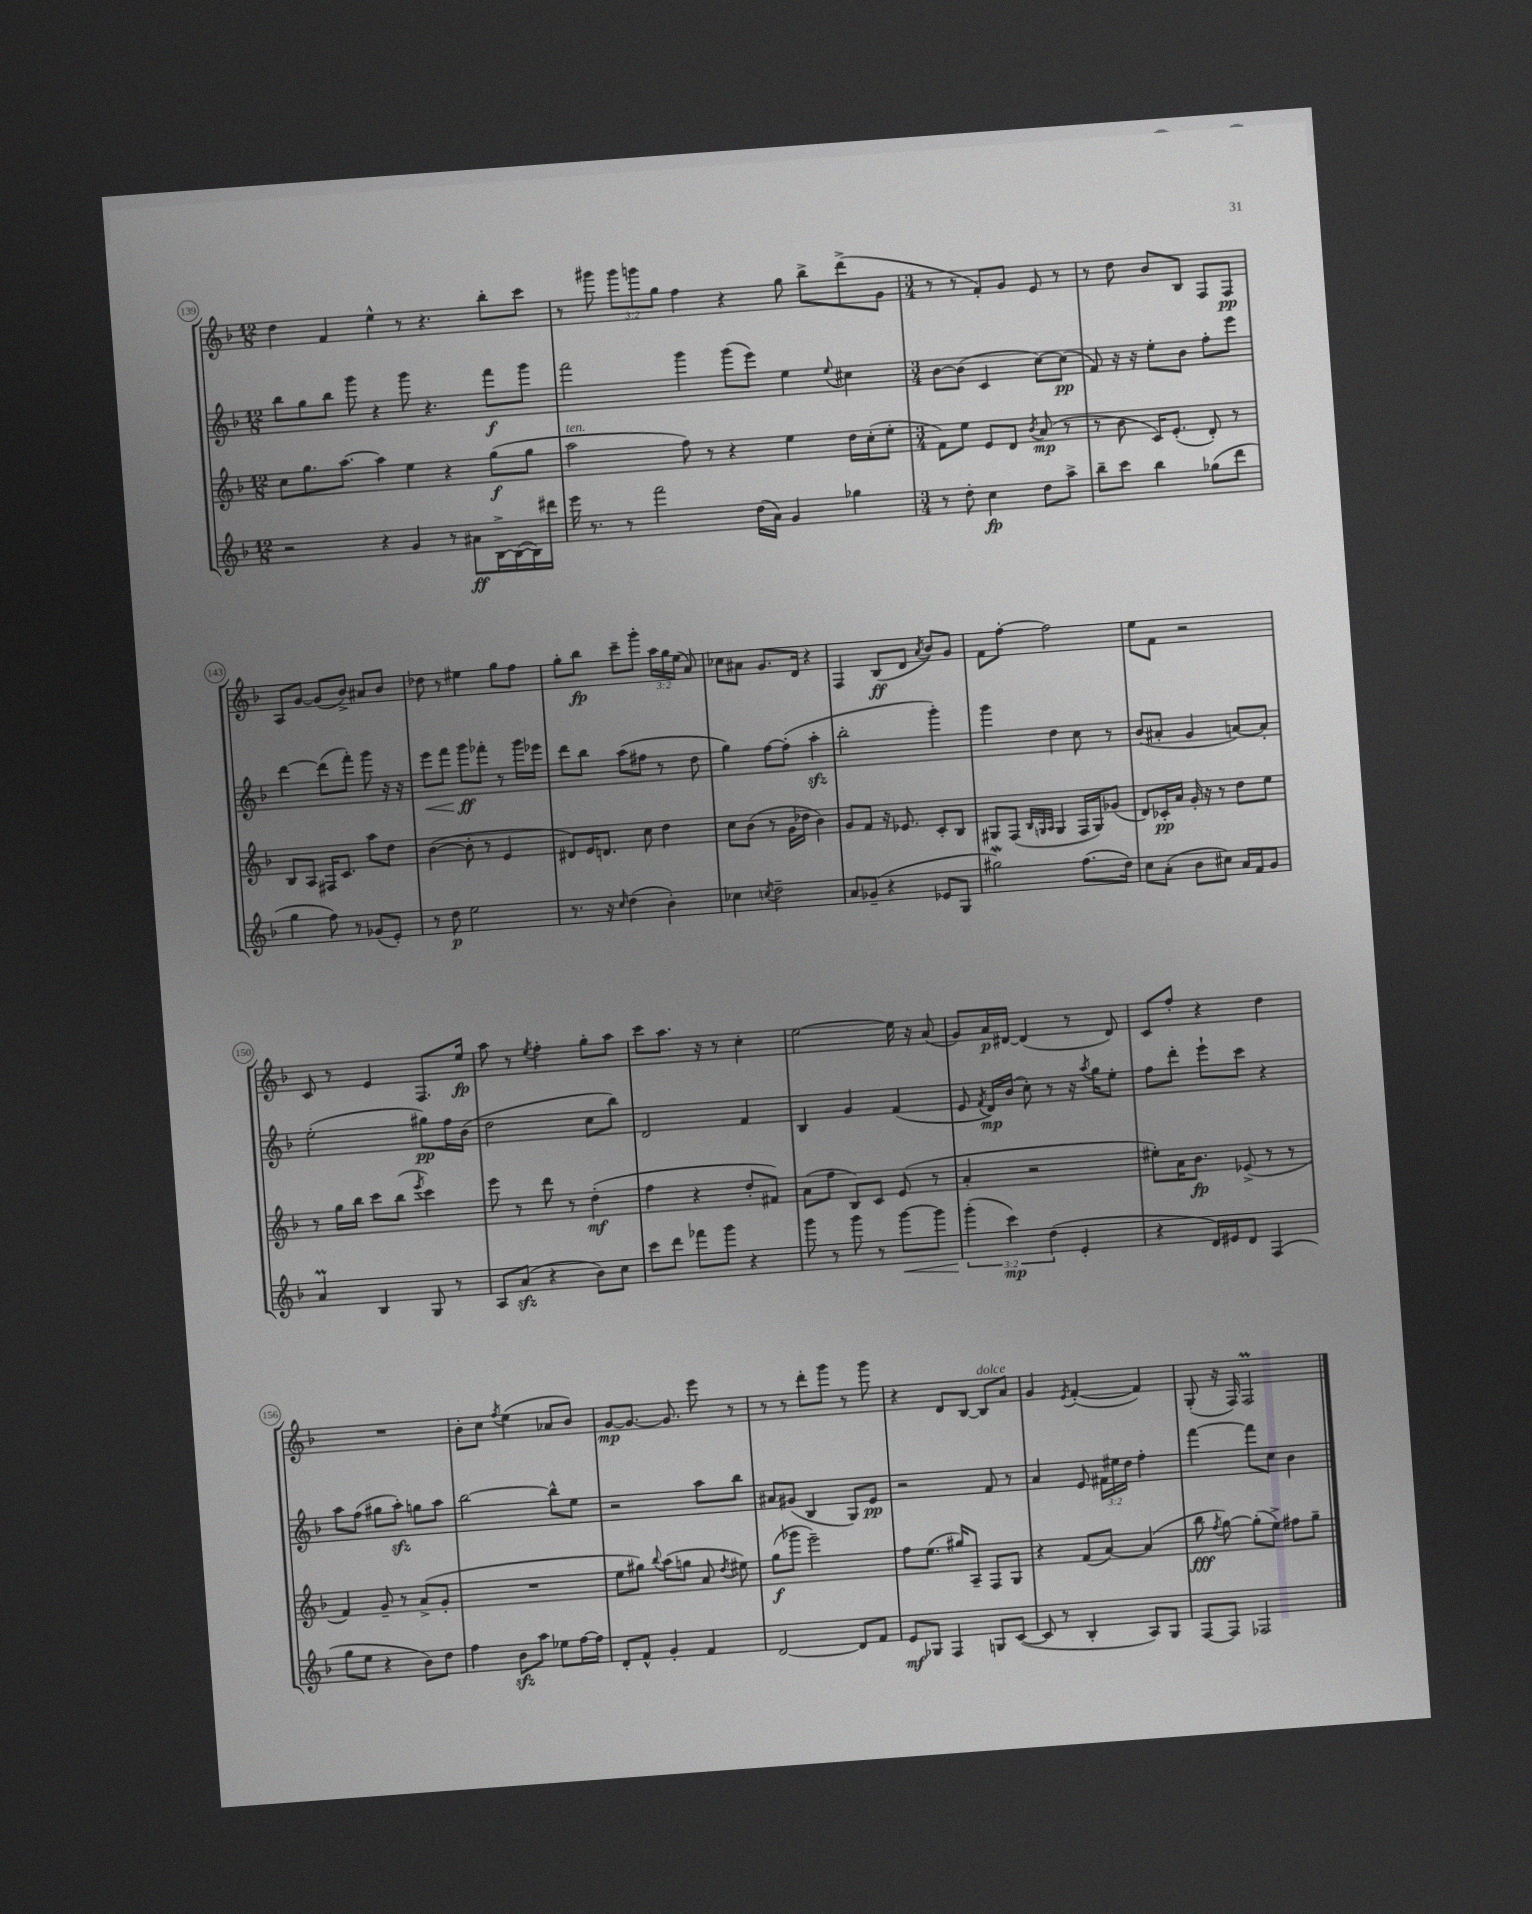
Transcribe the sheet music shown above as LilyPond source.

<<
\new StaffGroup <<
\new Staff = "s0" {
    \clef treble \key f \major \numericTimeSignature \time 12/8 \override Staff.TupletNumber.text = #tuplet-number::calc-fraction-text
    \autoBeamOff d''4 f'4 e''4-^ r8 r4. bes''8[-. c'''8] |
    r8 gis'''8 \tuplet 3/2 { gis'''8[ g'''8 g''8] } f''4 r4 g''8 bes''8[-> d'''8->( g'8] |
    \numericTimeSignature \time 3/4 r8 r8 f'8[-.) g'8] e'8 r8 |
    r8 d''8 bes'8[ bes8] f8[ f8]\pp |
    a8[ g'8]~ g'8[( bes'8]->) ais'8[ bes'8] |
    des''8 r8 eis''4 g''8[ f''8] |
    g''8[-. bes''8]\fp c'''8[-- g'''8]-. \tuplet 3/2 { a''16[ g''16 e''16]( } a'8) |
    ces''8[ ais'8] g'8.[ d'16] r4 |
    f4 bes8[\ff( d'8] \acciaccatura { a'8 } bes'8[) g'8] |
    f'8[ f''8]~-. f''2 |
    e''8[ f'8] r2 |
    c'8 r8 e'4 f8.[ e''16]\fp |
    a''8 r8 \acciaccatura { e''8 } f''4-. g''8[-. a''8] |
    c'''8[ a''8.] r16 r8 c''4-. |
    e''2~ e''16 r16 a'8( |
    g'8[) a'16\p dis'16]~ dis'4( r8 dis'8) |
    c'8[ f''8]-. r4 d''4 |
    R2. |
    bes'8[-. c''8] \acciaccatura { f''8 } e''4( aes'8[ bes'8]) |
    g'8[~\mp g'8.]~ g'8. e'''8 r8 |
    r8 r8 d'''8[-. g'''8] r8 g'''8 |
    r4 d'8[ bes8]~ bes8[^\markup { \italic "dolce" } a'8] |
    g'4 \acciaccatura { e'8 } f'4~-.( f'4) |
    g8-.( r16 f16) f2\prall \bar "|." |
}
\new Staff = "s1" {
    \clef treble \key f \major \numericTimeSignature \time 12/8 \override Staff.TupletNumber.text = #tuplet-number::calc-fraction-text
    \autoBeamOff bes''8[ g''8 bes''8] g'''8 r4 g'''8 r4. f'''8[\f g'''8] |
    f'''2 g'''4 g'''8[( e'''8]) e''4 \appoggiatura { e''8 } cis''4 |
    \numericTimeSignature \time 3/4 bes'8[~ bes'8]( c'4 c''8[~) c''8]\pp( |
    f'8) r16 r16 e''8[-. bes'8] f''8[-. e'''8] |
    d'''4~ d'''8[( f'''8]-.) g'''8 r16 r16 |
    e'''8[\< f'''8] g'''8[\ff\! fes'''8]-. r8 g'''16[ ees'''16] |
    d'''8[ bes''8] a''8[( fis''8] r8 d''8 |
    g''4) f''8[~ f''8]-.( a''4-.\sfz |
    bes''2-. g'''4-.) |
    g'''4 d''4 c''8 r8 |
    bes'8[( ais'8]-. g'4 a'8[~) a'8]-. |
    e''2-.( gis''8[\pp) f''16 bes'16]( |
    d''2 c''8[ bes''8]) |
    d'2 f'4 |
    bes4 g'4 f'4( |
    e'8 \acciaccatura { f'8 } d'16[\mp) bes'16]( c''8-.) r8 r16 \acciaccatura { a''8 } g''16[ e''8]-. |
    f''8[ d'''8]-. e'''8[-! c'''8] r4 |
    a''8[ f''8]( gis''8[ a''8]-.\sfz) g''8[ a''8] |
    bes''2~ bes''8[-^ e''8] |
    r2 a''8[ bes''8] |
    ais'8[ gis'8]( bes4 g8[) e'8]\pp |
    r2 f'8 r8 |
    a'4 e'8 \tuplet 3/2 { fis'16[ eis''16 d''16] } f''4-. |
    f'''4~ f'''8[ c''8] bes'4 \bar "|." |
}
\new Staff = "s2" {
    \clef treble \key f \major \numericTimeSignature \time 12/8
    \autoBeamOff c''8[ g''8. a''8.]~ a''4 e''4 r4 g''8[\f( g''8] |
    a''2^\markup { \italic "ten." } f''8) r8 r4 e''4 d''16[ c''16-.( e''8]-. |
    \numericTimeSignature \time 3/4 f'8[) e''8] e'8[ d'8] \acciaccatura { bes'8 } a'8\mp( r8 |
    r8 bes'8 c'16[) e'8.]-.( d'8-.) r8 |
    bes8[ a8] fis16[ c'8.] a''8[ d''8] |
    bes'4~( bes'8-. r8 e'4 |
    dis'8[) e'16 d'8.] c''8 d''4 |
    c''8[ bes'8]( r8 g'16[ des''16] bes'4) |
    g'8[ f'8] r16 ees'8. c'8[-. bes8] |
    gis8[ f8]( \grace { bes32[ g32 a32] } g4 f16[ g16) ges'8]( |
    d'8[) ces'16-.\pp a'16] g'16-. r16 r8 d''8[ e''8] |
    r8 g''16[ bes''16] c'''8[ bes''8]( \acciaccatura { e'''8 } c'''4) |
    e'''8 r8 d'''8 r8 d''4-.\mf( |
    f''4 r4 d''8[-. fis'8]) |
    a'8[( f''8] bes8[) c'8] e'8( r8 |
    a'4-. r2 |
    eis''8[-.) a'16 bes'8.]\fp ees'8->( r8 r8 |
    f'4) g'8-- r8 a'8[->( g'8]-. |
    R2. |
    e''8[ gis''8]) \appoggiatura { bes''8 } a''8[( g''8] a'8 \acciaccatura { d''8 } eis''8) |
    g''8[\f( ges'''8] e'''2--) |
    f''8[ e''8.]( gis''16[) a8]-- f8[ g8] |
    r4 f'8[( a'8]~) a'4( |
    bes''8\fff \acciaccatura { f''8 } g''8~) g''8[-.( e''8]->) fis''8[ g''8]-- \bar "|." |
}
\new Staff = "s3" {
    \clef treble \key f \major \numericTimeSignature \time 12/8 \override Staff.TupletNumber.text = #tuplet-number::calc-fraction-text
    \autoBeamOff r2 r4 g'4 r8 ais'8[\ff bes16~-> bes16~( bes16) dis'''16] |
    e'''16 r8. r8 f'''2 d''16[( a'16]) g'4 ges''4 |
    \numericTimeSignature \time 3/4 r8 d''8-. c''4\fp d''8[ a''8]-> |
    bes''8[-- c'''8] bes''4 ges''8[( d'''8] |
    g''4 f''8) r8 ges'8[( e'8]-.) |
    r8 d''8\p e''2 |
    r8. r16 \grace { c''16 } d''4( bes'4-.) |
    ces''4 \acciaccatura { c''8 } d''2-- |
    a'8[ ges'8]--( r4 ees'8[ g8] |
    gis''2\mordent) f''8.[( d''16]) |
    c''8[ a'8]-.( bes'8[ cis''8]) a'16[ f'16 g'8] |
    a'4\prall bes4 g8 r8 |
    a8[ a'8]\sfz( r4 bes'8[) c''8] |
    c'''8[ d'''8] fes'''8[ g'''8] r4 |
    g'''8 r8 g'''8 r8 g'''8[~\< g'''8] |
    \tuplet 3/2 { g'''4-.\!( c'''4\mp) d''4( } e'4-. |
    r4 d'16[) eis'16 d'8] f4( |
    g''8[ e''8] r4 bes'8[) d''8] |
    f''4 bes'8[\sfz a''8] ees''8[ f''16~ f''16] |
    d'8[-. f'8]-^ g'4-. f'4 |
    d'2~ d'8[ f'8] |
    e'8[\mf ges8] f4 g8[ c'8]~( |
    c'8 r8 bes4-. a8[) g8] |
    f8[~ f8] fes2 \bar "|." |
}
>>
>>
\layout { \context { \Score currentBarNumber = #139 \override BarNumber.stencil = #(make-stencil-circler 0.1 0.3 ly:text-interface::print) } }
